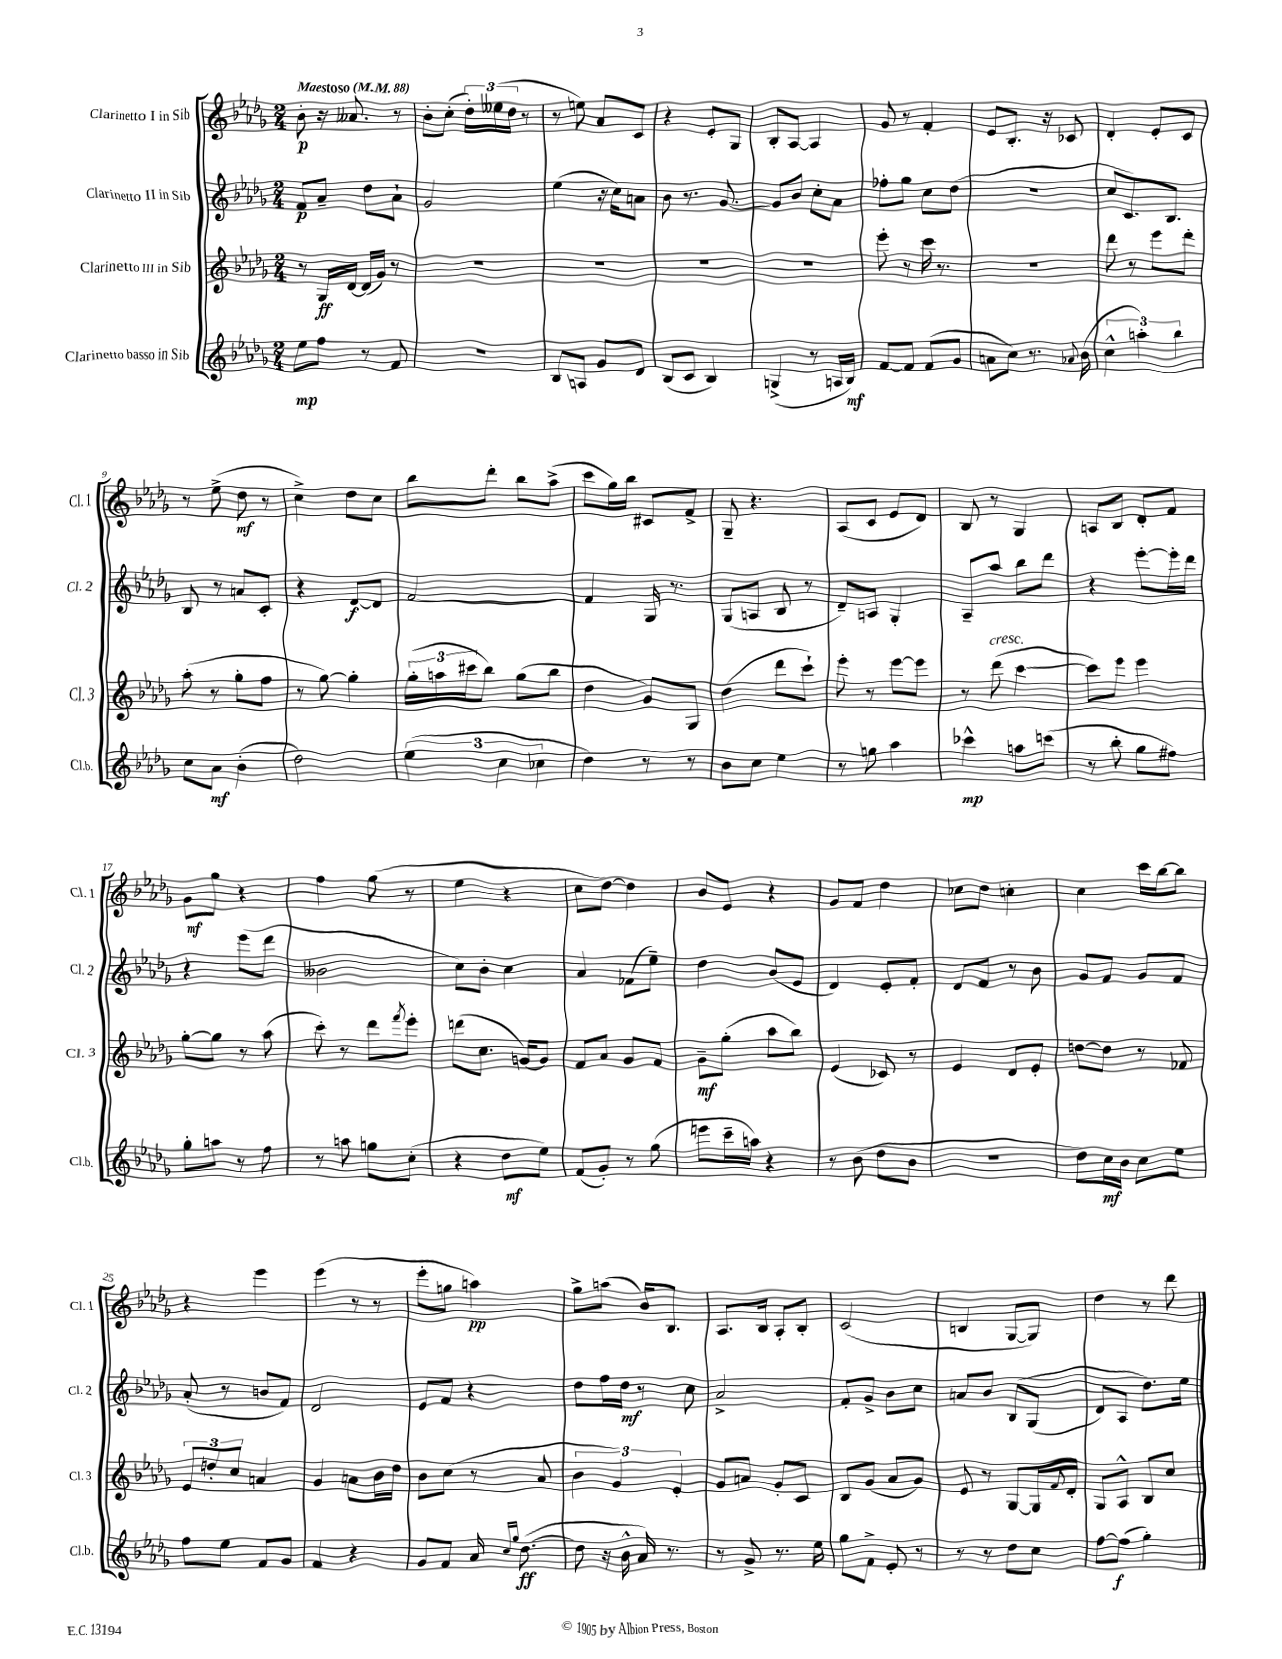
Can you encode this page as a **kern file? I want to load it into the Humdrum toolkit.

**kern	**dynam	**kern	**dynam	**kern	**dynam	**kern	**dynam
*part4	*part4	*part3	*part3	*part2	*part2	*part1	*part1
*staff4	*staff4	*staff3	*staff3	*staff2	*staff2	*staff1	*staff1
*I"Clarinetto basso in Sib	*	*I"Clarinetto III in Sib	*	*I"Clarinetto II in Sib	*	*I"Clarinetto I in Sib	*
*I'Cl.b.	*	*I'Cl. 3	*	*I'Cl. 2	*	*I'Cl. 1	*
*clefG2	*	*clefG2	*	*clefG2	*	*clefG2	*
*k[b-e-a-d-g-]	*	*k[b-e-a-d-g-]	*	*k[b-e-a-d-g-]	*	*k[b-e-a-d-g-]	*
*M2/4	*	*M2/4	*	*M2/4	*	*M2/4	*
*MM88	*	*MM88	*	*MM88	*	*MM88	*
=1	=1	=1	=1	=1	=1	=1	=1
!	!	!	!	!	!	!LO:TX:a:B:t=Maestoso	!
8ee-\L	mp	8r	.	8f/L	p	8b-'\	p
8ff\J	.	16G-/LL	ff	8a-~/J	.	16r	.
.	.	[16d-/JJ	.	.	.	8.a--X/	.
8r	.	(16d-/LL]	.	8dd-\L	.	.	.
.	.	16g-/JJ)	.	.	.	.	.
8f/	.	8r	.	8a-`\J	.	8r	.
=2	=2	=2	=2	=2	=2	=2	=2
2r	.	2r	.	2g-/	.	8b-'\L	.
.	.	.	.	.	.	(8cc'\J	.
.	.	.	.	.	.	24dd-'\LL)	.
.	.	.	.	.	.	(24ee--X\	.
.	.	.	.	.	.	24dd-\JJ	.
.	.	.	.	.	.	8r	.
=3	=3	=3	=3	=3	=3	=3	=3
8B-/L	.	2r	.	(4ee-\	.	8r	.
8An/J	.	.	.	.	.	8een\)	.
8g-/L	.	.	.	16r	.	8a-/L	.
.	.	.	.	16cc\KL)	.	.	.
8d-/J	.	.	.	8an\J	.	8c/J	.
=4	=4	=4	=4	=4	=4	=4	=4
(8B-/L	.	2r	.	8b-\	.	4r	.
8c/J	.	.	.	8.r	.	.	.
4B-/)	.	.	.	.	.	8e-'/L	.
.	.	.	.	[8.g-/	.	.	.
.	.	.	.	.	.	8G-/J	.
=5	=5	=5	=5	=5	=5	=5	=5
(4Gn^/	.	2r	.	8g-/L]	.	8B-'/L	.
.	.	.	.	8b-/J	.	[8A-/J	.
8r	.	.	.	8cc'\L	.	4A-/]	.
16An/LL	.	.	.	8a-\J	.	.	.
16B-/JJ)	mf	.	.	.	.	.	.
=6	=6	=6	=6	=6	=6	=6	=6
[8f/L	.	8eee-'\	.	8ff-X'\L	.	8g-/	.
8f/J]	.	8r	.	8gg-\J	.	8r	.
(8f/L	.	16ccc\	.	8cc\L	.	4f'/	.
.	.	8.r	.	.	.	.	.
8g-/J	.	.	.	(8dd-\J	.	.	.
=7	=7	=7	=7	=7	=7	=7	=7
8an\L	.	2r	.	2r	.	8e-/L	.
8cc\J)	.	.	.	.	.	8.B-'/J	.
8.r	.	.	.	.	.	.	.
.	.	.	.	.	.	16r	.
.	.	.	.	.	.	8c-X/	.
8qqa-X/	.	.	.	.	.	.	.
(16b-\	.	.	.	.	.	.	.
=8	=8	=8	=8	=8	=8	=8	=8
6cc^^\	.	8ddd-\	.	8cc/L	.	4d-'/	.
.	.	8r	.	8.c/)	.	.	.
6aan'\)	.	.	.	.	.	.	.
.	.	8eee-\L	.	.	.	8e-'/L	.
.	.	.	.	8.B-/J	.	.	.
6bb-\	.	.	.	.	.	.	.
.	.	8ddd-'\J	.	.	.	8c/J	.
!!LO:LB:g=z
=9	=9	=9	=9	=9	=9	=9	=9
8cc\L	.	(8aa-'\	.	8B-/	.	8r	.
8a-\J	mf	8r	.	8r	.	(8ee-^\	.
(4b-'\	.	8gg-'\L	.	8an/L	.	8dd-\	mf
.	.	8ff\J	.	8c'/J	.	8r	.
=10	=10	=10	=10	=10	=10	=10	=10
2dd-\)	.	8r	.	4r	.	4cc^\)	.
.	.	[8gg-\)	.	.	.	.	.
.	.	4gg-'\]	.	[8d-/L	f	8dd-\L	.
.	.	.	.	8d-/J]	.	8cc\J	.
=11	=11	=11	=11	=11	=11	=11	=11
(6ee-\	.	(24gg-'\LL	.	[2f/	.	8bb-\L	.
.	.	24aan\	.	.	.	.	.
.	.	24ccc#X\J	.	.	.	.	.
.	.	8bb-\J)	.	.	.	8ddd-'\J	.
6cc\	.	.	.	.	.	.	.
.	.	(8gg-\L	.	.	.	8bb-\L	.
6cc-X\	.	.	.	.	.	.	.
.	.	8bb-\J	.	.	.	(8aa-^\J	.
=12	=12	=12	=12	=12	=12	=12	=12
4dd-\)	.	4dd-\	.	4f/]	.	8ccc\L	.
.	.	.	.	.	.	16gg-\L)	.
.	.	.	.	.	.	16bb-\JJ	.
8r	.	8g-/L)	.	16G-/	.	8c#X/L	.
.	.	.	.	8.r	.	.	.
8r	.	8G-/J	.	.	.	8f^/J	.
=13	=13	=13	=13	=13	=13	=13	=13
8b-\L	.	(4dd-\	.	(8G-/L	.	8G-~/	.
8cc\J	.	.	.	8An/J	.	4.r	.
4ee-\	.	8ddd-\L	.	8B-/	.	.	.
.	.	8ccc`\J)	.	8r	.	.	.
=14	=14	=14	=14	=14	=14	=14	=14
8r	.	8eee-'\	.	8d-~/L)	.	(8A-/L	.
8ggn\	.	8r	.	8An/J	.	8c/J	.
4aa-\	.	[8eee-\L	.	4G-'/	.	8e-/L	.
.	.	8eee-\J]	.	.	.	8d-/J)	.
=15	=15	=15	=15	=15	=15	=15	=15
4ccc-X^^\	mp	8r	.	8A-~/L	.	8B-/	.
!	!	!LO:TX:a:i:t=cresc.	!	!	!	!	!
.	.	(8ddd-\	.	8aa-/J	.	8r	.
8aan\L	.	[4ccc\	.	8bb-\L	.	4G-/	.
(8cccn\J	.	.	.	8ddd-\J	.	.	.
=16	=16	=16	=16	=16	=16	=16	=16
8r	.	8ccc\L])	.	4r	.	8An/L	.
8bb-'\	.	8eee-\J	.	.	.	8B-/J	.
8gg-\L	.	4eee-\	.	[8eee-'\L	.	8d-'/L	.
8ff#X\J)	.	.	.	16eee-'\L]	.	8f/J	.
.	.	.	.	16ddd-\JJ	.	.	.
!!LO:LB:g=z
=17	=17	=17	=17	=17	=17	=17	=17
8gg-'\L	.	[8gg-'\L	.	4r	.	8g-\L	mf
8aan\J	.	8gg-\J]	.	.	.	8gg-\J	.
8r	.	8r	.	(8eee-\L	.	4r	.
8ff\	.	(8aa-\	.	8ddd-\J	.	.	.
=18	=18	=18	=18	=18	=18	=18	=18
8r	.	8ccc'\)	.	2b--X\	.	4ff\	.
8aan\	.	8r	.	.	.	.	.
8ggn\L	.	8ddd-\L	.	.	.	(8gg-\	.
.	.	8qfff/	.	.	.	.	.
(8cc'\J	.	8eee-'\J	.	.	.	8r	.
=19	=19	=19	=19	=19	=19	=19	=19
4r	.	(8dddn\L	.	8cc\L)	.	4ee-\	.
.	.	8.cc\J	.	8b-'\J	.	.	.
8dd-\L	mf	.	.	4cc\	.	4r	.
.	.	[16gn/KL)	.	.	.	.	.
8ee-\J)	.	8g/J]	.	.	.	.	.
=20	=20	=20	=20	=20	=20	=20	=20
(8f/L	.	8f/L	.	4a-/	.	8cc\L	.
8g-'/J)	.	8a-/J	.	.	.	[8dd-\J)	.
8r	.	8g-/L	.	(8f-X\L	.	4dd-\]	.
(8gg-\	.	8f/J	.	8ee-~\J)	.	.	.
=21	=21	=21	=21	=21	=21	=21	=21
8eeen\L	.	8g-~\L	mf	4dd-\	.	8b-/L	.
16ccc~\L	.	(8gg-'\J	.	.	.	8e-/J	.
16aan\JJ)	.	.	.	.	.	.	.
4r	.	8aa-\L	.	(8b-/L	.	4r	.
.	.	8bb-\J)	.	8e-/J	.	.	.
=22	=22	=22	=22	=22	=22	=22	=22
8r	.	(4e-/	.	4d-/)	.	8g-/L	.
(8b-\	.	.	.	.	.	8f/J	.
8dd-\L	.	8c-X/)	.	8e-'/L	.	4dd-\	.
8b-\J	.	8r	.	8f'/J	.	.	.
=23	=23	=23	=23	=23	=23	=23	=23
2r	.	4e-/	.	8d-/L	.	8cc-X\L	.
.	.	.	.	8f/J	.	8dd-\J	.
.	.	8d-/L	.	8r	.	4ccn'\	.
.	.	8e-'/J	.	8b-\	.	.	.
=24	=24	=24	=24	=24	=24	=24	=24
8dd-\L)	.	[8ddn\L	.	8g-/L	.	4cc\	.
16cc\L	mf	8dd\J]	.	8f/J	.	.	.
16b-\JJ	.	.	.	.	.	.	.
8cc\L	.	8r	.	8g-/L	.	16ccc\LL	.
.	.	.	.	.	.	[16bb-\J	.
8ee-\J	.	8f-X/	.	8f/J	.	8bb-\J]	.
!!LO:LB:g=z
=25	=25	=25	=25	=25	=25	=25	=25
8ff\L	.	12e-/L	.	(8a-'/	.	4r	.
.	.	12ddn'/	.	.	.	.	.
8ee-\J	.	.	.	8r	.	.	.
.	.	12cc/J	.	.	.	.	.
8f/L	.	4an/	.	8bn/L	.	4eee-\	.
8g-/J	.	.	.	8f/J)	.	.	.
=26	=26	=26	=26	=26	=26	=26	=26
4f/	.	4g-/	.	2d-/	.	(4eee-\	.
4r	.	8an\L	.	.	.	8r	.
.	.	16b-\L	.	.	.	8r	.
.	.	16dd-\JJ	.	.	.	.	.
=27	=27	=27	=27	=27	=27	=27	=27
8g-/L	.	8b-\L	.	8e-/L	.	8eee-'\L	.
8f/J	.	(8cc\J	.	8f/J	.	8ggn\J	.
16a-/	.	8r	.	4r	.	4aan\)	pp
16qqcc/LL	.	.	.	.	.	.	.
16qqgg-/JJ	.	.	.	.	.	.	.
([8.dd-\	ff	.	.	.	.	.	.
.	.	8a-/	.	.	.	.	.
=28	=28	=28	=28	=28	=28	=28	=28
8dd-\]	.	6b-\	.	8dd-\L	.	8gg-^\L	.
16r	.	.	.	16ff\L	.	(8aan\J	.
.	.	6g-/)	.	.	.	.	.
16b-^^\	.	.	.	16dd-\JJ	mf	.	.
16a-/)	.	.	.	8r	.	16b-/KL)	.
8.r	.	.	.	.	.	8.B-/J	.
.	.	6e-'/	.	.	.	.	.
.	.	.	.	8cc\	.	.	.
=29	=29	=29	=29	=29	=29	=29	=29
8r	.	8g-/L	.	2a-^/	.	8.A-/L	.
8g-^/	.	8an/J	.	.	.	.	.
.	.	.	.	.	.	16B-/Jk	.
8.r	.	8g-'/L	.	.	.	8A-'/L	.
.	.	8c/J	.	.	.	8B-'/J	.
16ee-\	.	.	.	.	.	.	.
=30	=30	=30	=30	=30	=30	=30	=30
8gg-\L	.	8B-/L	.	8f'/L	.	(2c/	.
8f^\J	.	(8g-/J	.	8g-^/J	.	.	.
8e-'/	.	8a-/L	.	8b-\L	.	.	.
8r	.	8g-/J)	.	8cc\J	.	.	.
=31	=31	=31	=31	=31	=31	=31	=31
8r	.	8e-/	.	8an/L	.	4Bn/	.
8r	.	8r	.	8b-/J	.	.	.
8dd-\L	.	[8G-/L	.	(8B-/L	.	[8G-/L	.
8cc\J	.	16G-/L]	.	(8G-/J	.	8G-/J])	.
.	.	8qqf/	.	.	.	.	.
.	.	16d-'/JJ	.	.	.	.	.
=32	=32	=32	=32	=32	=32	=32	=32
[8ff\L	.	8G-/L	.	8d-/L)	.	4dd-\	.
(8ff\J]	f	8A-^^/J	.	8A-/J	.	.	.
4gg-'\)	.	8B-/L	.	8.dd-\L)	.	8r	.
.	.	8cc/J	.	.	.	8ddd-\	.
.	.	.	.	16ee-\Jk	.	.	.
==	==	==	==	==	==	==	==
*-	*-	*-	*-	*-	*-	*-	*-
